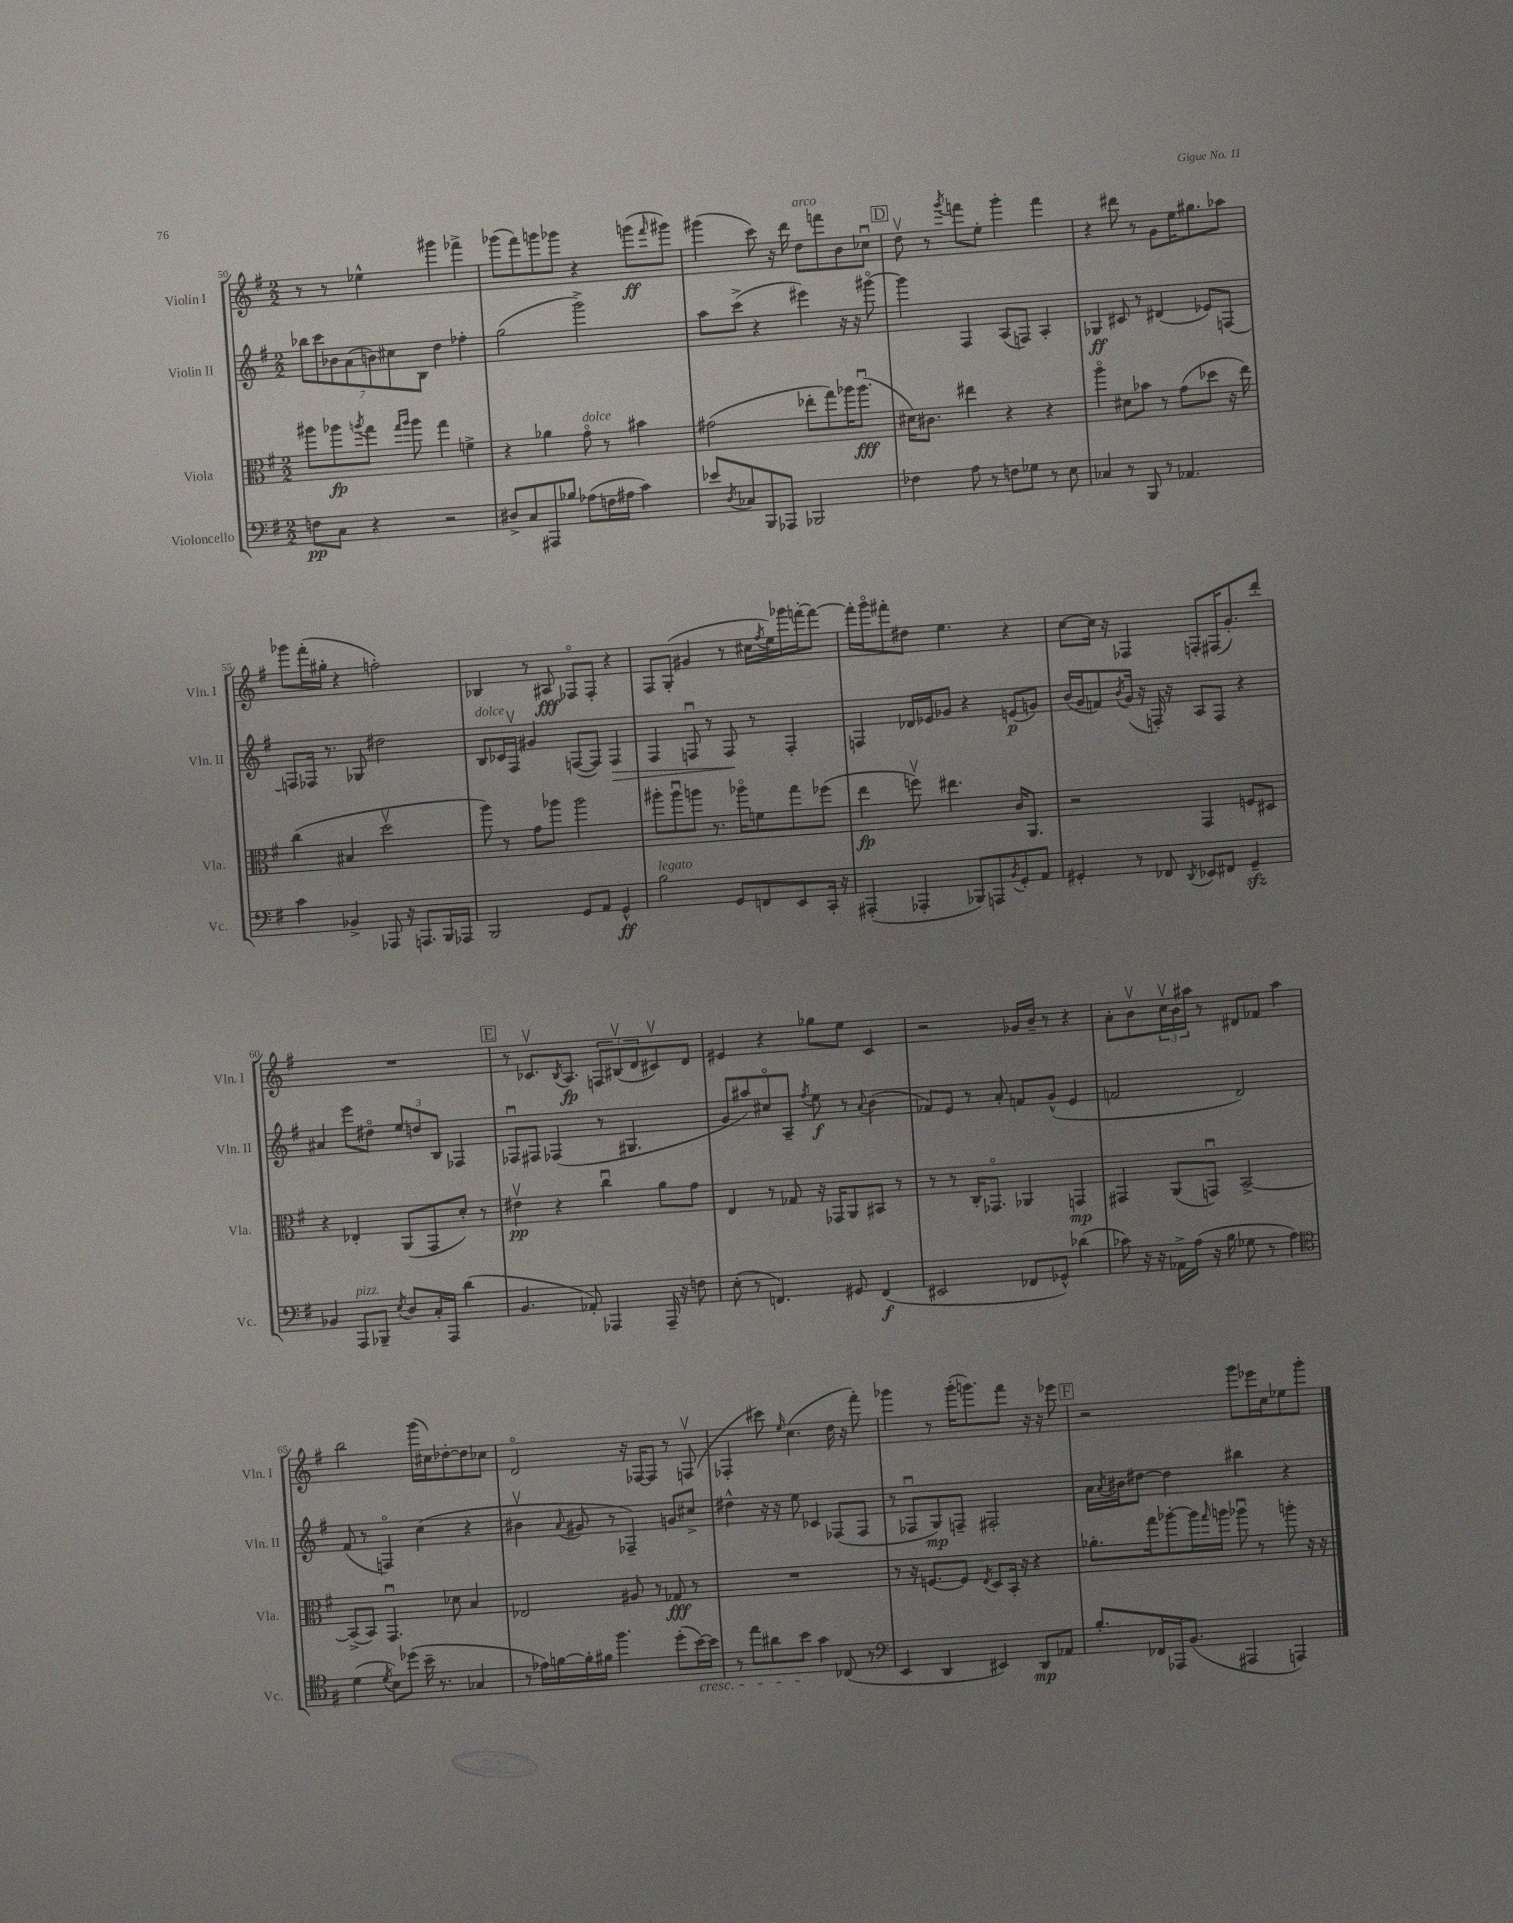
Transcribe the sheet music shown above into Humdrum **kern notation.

**kern	**kern	**kern	**kern
*staff4	*staff3	*staff2	*staff1
*clefF4	*clefC3	*clefG2	*clefG2
*k[f#]	*k[f#]	*k[f#]	*k[f#]
*M2/2	*M2/2	*M2/2	*M2/2
8F	8aa#	14bb-	8r
.	.	14ccc	.
8C	8aa-	.	8r
.	.	14b-	.
.	.	(14a	.
.	8qaa	.	.
4r	8gg	.	4ee-^^
.	.	14b)	.
.	.	14cc#	.
.	16qqgg	.	.
.	16qqaa	.	.
.	8aa	.	.
.	.	14B	.
2r	4gg	4dd	4ggg#
.	4f^	4ff-'	4fff-^
=	=	=	=
8D#^	4r	(2gg	(8ggg-
8C	.	.	8fff#)
8AAA#	4a-	.	8ggg
8B-	.	.	8ggg-
(8A-	8go	2ggg^)	4r
16F	8r	.	.
16A#	.	.	.
4c)	4b#	.	(8ggg
.	.	.	16qqfff#
.	.	.	8ggg#)
=	=	=	=
8e-	(2g#	8aa	(4ggg#
8qD	.	.	.
8C-	.	(8ccc^	.
8BBB	.	4r	8ccc)
8AAA-	.	.	16r
.	.	.	16ddd
2BBB-	8ee-'	4eee#)	8dd
.	8gg)	.	8fff
.	16aa-	16r	8b
.	(8.aa-u	16r	.
.	.	[8ggg#o	8cc-u
=	=	=	=
4F-	16d#)	4ggg#]	8ddv
.	8.c#	.	.
.	.	.	8r
.	.	.	8qggg
8A	4ee#	4F#	8fff
8r	.	.	8ee'
8F	4r	(8A	4ggg'
8G-	.	8F)	.
8r	4r	4A'	4fff
8E	.	.	.
=	=	=	=
4C-	4aao	4G-	4r
8r	8d#	8c#	8ddd#
8BBB	8b-	8r	8r
8r	8r	(4d#	8g
4.AA-	(8g	.	16ee
.	.	.	8.gg#
.	8dd-	8e-)	.
.	16r	[8F	8aa-
.	16ee)	.	.
=	=	=	=
4c	(4cc	8F]	8ggg-
.	.	16F-	(16fff#'
.	.	8.r	16gg#'
4BB-^	4B#	.	4r
.	.	8G-	.
8AAA-	2ddv	2dd#	2ff')
16r	.	.	.
8.AAA	.	.	.
16BBB	.	.	.
16AAA-	.	.	.
=	=	=	=
2BBB	8aa)	8B	4B-
.	8r	16c-	.
.	.	16F#v	.
.	8g	4g#	8r
.	8aa-	.	8A#
8GG	2aa-	([8F	8F-o
8AA	.	8F])	8F-'
4GG^^	.	4F	4r
=	=	=	=
2B	8aa#'	4F#	8F#
.	8aa#u	.	(8G'
.	8aa	8Fu	4g#
.	8.r	8r	.
8GG	.	8F	8r
.	16aa-o	.	.
8FF	8f	8r	16cc#
.	.	.	8qff#
.	.	.	16ee)
8EE	8gg	4F'	16ggg-
.	.	.	[16fff'
16CC'	(8ff-	.	8fff_
16r	.	.	.
=	=	=	=
(4AAA#'	4ee	4F	16fff']
.	.	.	16gggo
.	.	.	8fff#'
4AAA-'	8ffv)	16d-	8dd#
.	.	16e-	.
.	4.ee#	8g-	4.ee
8BBB-)	.	4r	.
8AAA	.	.	.
8qBB	.	.	.
8GG'	16c	(8e	4r
.	8.AA	.	.
8AA	.	8g)	.
=	=	=	=
4GG#'	2r	(16b	[8cc
.	.	16g	.
.	.	8f)	16cc]
.	.	.	16r
.	.	8qb	.
8r	.	(16g	4F-
.	.	16r	.
8FF-	.	16F')	.
.	.	16r	.
8qDD	.	.	.
8EE-	4GG	8A	8F'
8FF#	.	8F	(16F#
.	.	.	8.g')
4GG#~	8F	4r	.
.	8D#	.	8ddd'
=	=	=	=
4BB-	4r	4a#	1r
8AAA	4E-'	8eee	.
8BBB-~	.	8dd#o	.
8qE	.	.	.
8D	(8AA	12ee	.
.	.	12dd	.
16C'	8GG	.	.
.	.	12B	.
16AAA	.	.	.
(4d	8d')	4F-	.
.	8r	.	.
=	=	=	=
4.BB	4e#v	8F-u	8r
.	.	8F#	8.c-v
.	4r	(4F-	.
.	.	.	8qB
.	.	.	8.A
8AA-')	.	.	.
4AAA-	4ccu	8r	12F
.	.	.	(12B#v
.	.	4.G#	.
.	.	.	12d
16AAA-~	8a	.	8c#v)
16r	.	.	.
8F	8g	.	8d
=	=	=	=
(8E'	4E	8g	4e#
8r	.	8aa#)	.
4.FF)	8r	8cc#o	4r
.	8G-	8A~	.
.	.	8qff#	.
.	16r	8ee	8gg-
.	16GG-	.	.
8GG#	8AA	8r	8ee
.	.	8qqa	.
(4FF	8BB#	(4b	4c
.	8r	.	.
=	=	=	=
2EE#	8r	8f-)	2r
.	8r	8e	.
.	16C'	8r	.
.	8.GG-o	.	.
.	.	8a'	.
8FF-	4AA-	8f	16g-
.	.	.	16b~
8GG-^^)	.	(8g^^	8r
(4d-	4GG	4e	4r
=	=	=	=
8c-)	4GG#	2f	8a'
16r	.	.	8bv
16r	.	.	.
16AA-^	(8AA	.	24ccv
.	.	.	24b
(16A	.	.	.
.	.	.	24aa#
16r	8GGu)	.	8r
16B	.	.	.
8G-	[2BB^	2d)	8d#
8r	.	.	8f-
4A)	.	.	4aa#
=	=	=	=
*clefC4	*	*	*
(4d	(8BB^]	(8f#	2bb
.	8BB)	8r	.
8qd	.	.	.
8B)	4.GGu	4Fo)	.
(8dd-	.	.	.
16b~	.	(4cc	(16ggg
8.r	.	.	16cc#)
.	8d-	.	[8dd-'
4G-	4B	4r	8dd-]
.	.	.	8cc-
=	=	=	=
8r	2E-	4b#v	2do
16e-)	.	.	.
[16f	.	.	.
.	.	8qqa	.
16f']	.	8g#	.
16f#	.	.	.
4.ff#	.	8r	.
.	8A#	4F-~)	16r
.	.	.	[16F-
.	8r	.	8F-]
(8dd'	8G-	8g	8r
[16b)	8r	8cc#^	(8Fv
16b]	.	.	.
=	=	=	=
8r	1r	4dd#^^	4F-'
8ee	.	.	.
8a#	.	16r	8ccc#)
.	.	16r	.
.	.	.	16qqee
8b	.	8ee	(4.cc
4g	.	4c-	.
(8C-	.	(8F-	16dd
.	.	.	16r
8r	.	8F-	8fff#')
=	=	=	=
*clefF4	*	*	*
4EE	8r	8r	4ggg-
.	16r	8F-u	.
.	[8.F	.	.
4DD	.	8G)	8r
.	8F]	8F~	(16ggg-'
.	.	.	8.ggg)
.	8qE	.	.
4EE#)	8D	2F#'	.
.	16BB'	.	8fff#
.	16r	.	.
8DD	4r	.	16r
.	.	.	16r
8AA-	.	.	8eee-
=	=	=	=
8.B'	8.a-'	16a	2r
.	.	8qa	.
.	.	16b#	.
.	.	[8dd#	.
16FF-	16gg	.	.
16AAA-	[8aa-'	4dd#]	.
(8.BB	.	.	.
.	16aa-]	.	.
.	16qqgg	.	.
.	16aa	.	.
4AAA#	8aa-u	4bb#	8ggg
.	8r	.	16eee-
.	.	.	16cc
4AAA)	8aa'	4r	8ee-
.	16r	.	8ggg'
.	16r	.	.
==	==	==	==
*-	*-	*-	*-
